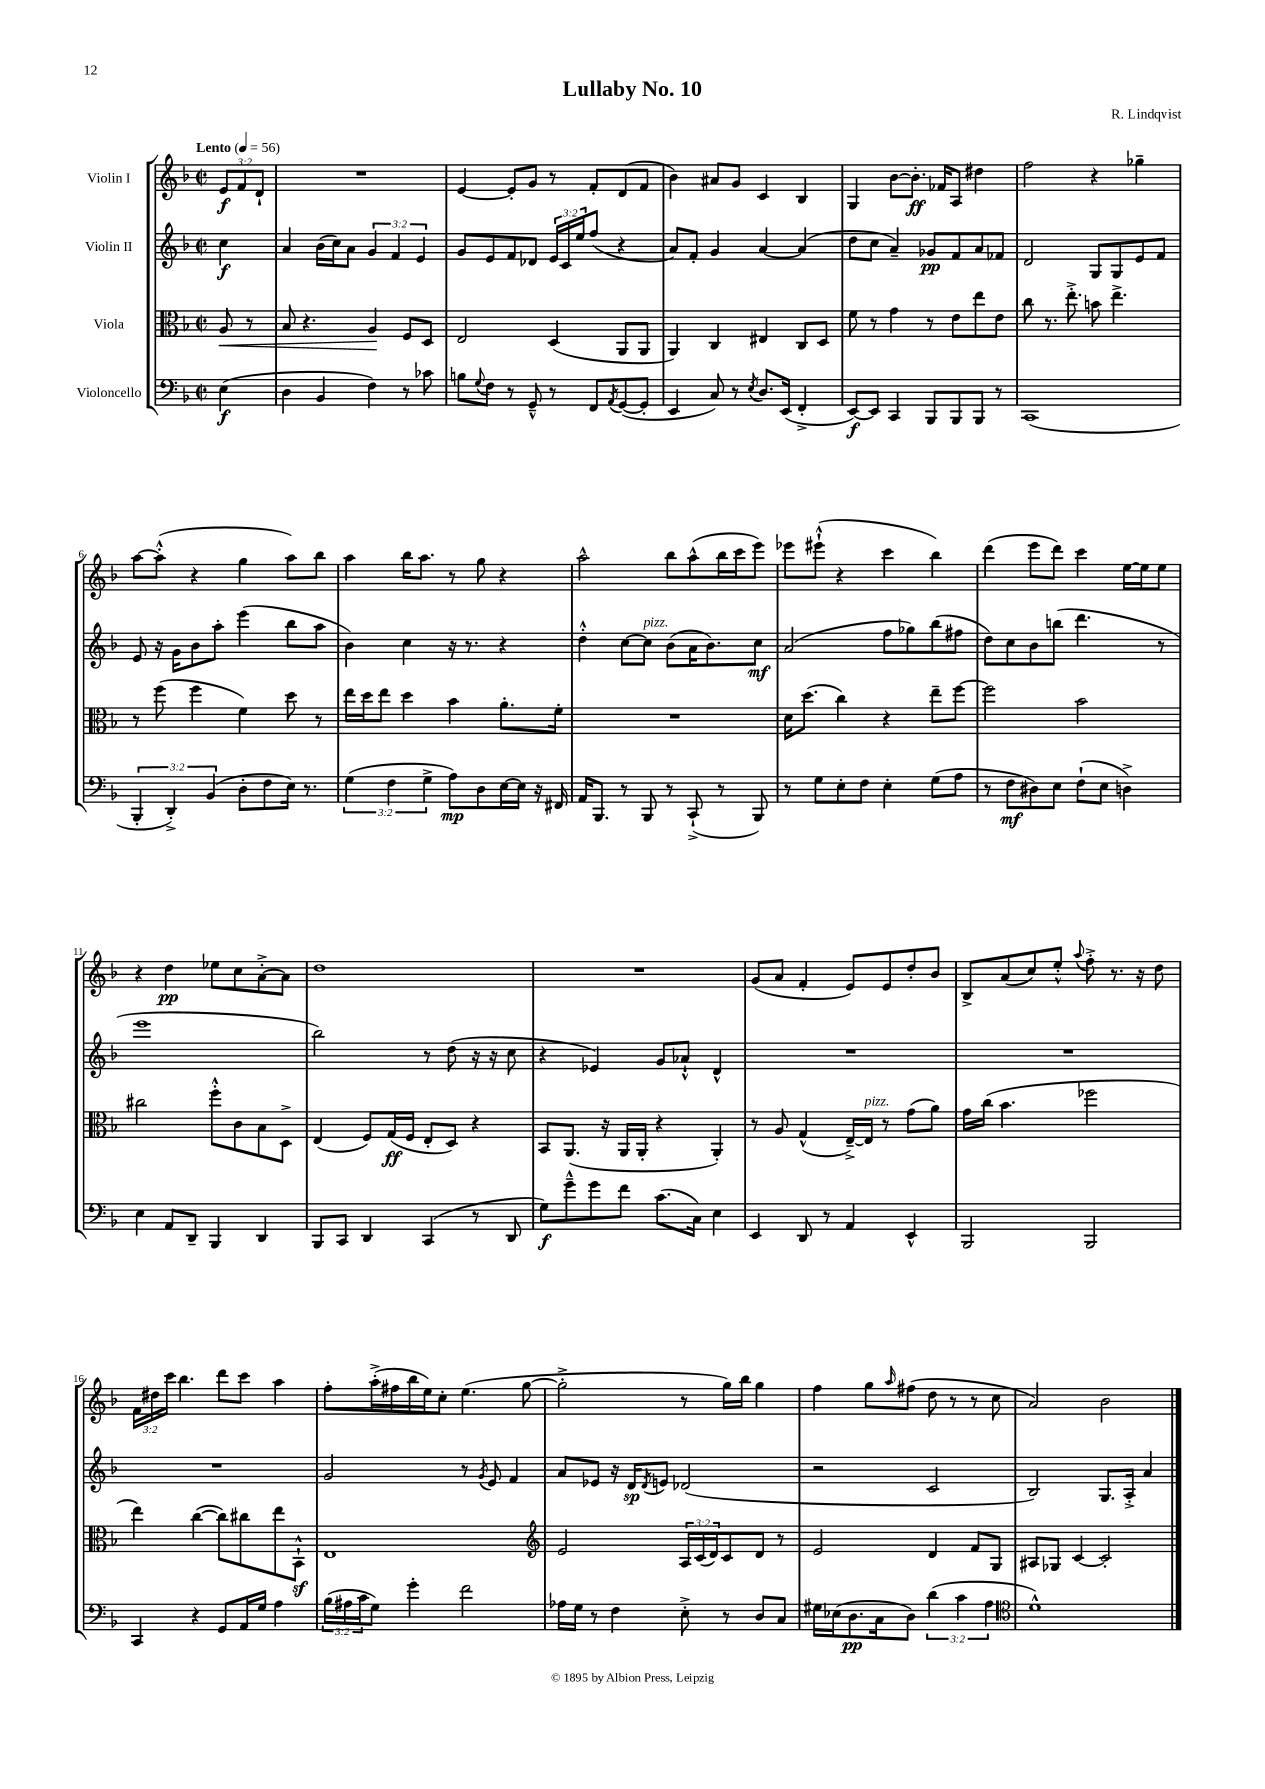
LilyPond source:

\header { title = "Lullaby No. 10" composer = "R. Lindqvist" }
<<
\new StaffGroup <<
\new Staff = "s0" \with { instrumentName = "Violin I" } {
    \clef treble \key f \major \defaultTimeSignature \time 2/2 \override Staff.TupletNumber.text = #tuplet-number::calc-fraction-text \partial 4 \tempo "Lento" 4 = 56
    \tuplet 3/2 { e'8\f f'8 d'8-! } |
    R1 |
    e'4~ e'8-. g'8 r8 f'8-. d'8( f'8 |
    bes'4) ais'8 g'8 c'4 bes4 |
    g4 bes'8~ bes'8.-.\ff fes'16 a8 dis''4 |
    f''2 r4 ges''4-- |
    a''8~ a''8-.-^( r4 g''4 a''8) bes''8 |
    a''4 bes''16 a''8. r8 g''8 r4 |
    a''2-^ bes''8 a''8-^( bes''16 c'''16 e'''8) |
    ees'''8 eis'''8-!-^( r4 c'''4 bes''4) |
    d'''4( e'''8 d'''8) c'''4 e''16~ e''16 e''8 |
    r4 d''4\pp ees''8 c''8 a'8~-.-> a'8 |
    d''1 |
    R1 |
    g'8( a'8 f'4-. e'8) e'8 d''8-. bes'8 |
    bes8-> a'8( c''8) e''8-.-^ \appoggiatura { a''8 } f''8-.-> r8. r16 d''8 |
    \tuplet 3/2 { f'16 dis''16 c'''16 } bes''4. d'''8 c'''8 a''4 |
    f''8-. a''16-.->( fis''16 bes''16 e''16) c''8-. e''4.( g''8~ |
    g''2-.-> r8 g''16) bes''16 g''4 |
    f''4 g''8 \grace { a''16 } fis''8( d''8 r8 r8 c''8 |
    a'2) bes'2 \bar "|." |
}
\new Staff = "s1" \with { instrumentName = "Violin II" } {
    \clef treble \key f \major \defaultTimeSignature \time 2/2 \override Staff.TupletNumber.text = #tuplet-number::calc-fraction-text \partial 4
    c''4\f |
    a'4 bes'16( c''16) a'8 \tuplet 3/2 { g'4 f'4 e'4 } |
    g'8 e'8 f'8 des'8 \tuplet 3/2 { e'16 c'16 e''16 } f''8( r4 |
    a'8) f'8-. g'4 a'4~ a'4( |
    d''8 c''8 a'4--) ges'8\pp f'8 a'8 fes'8 |
    d'2 g8 g8 e'8 f'8 |
    e'8 r16 g'16 bes'8 a''8-. e'''4( bes''8 a''8 |
    bes'4) c''4 r16 r8. r4 |
    d''4-.-^ c''8~ c''8^\markup { \italic "pizz." } bes'8( a'16 bes'8.) c''8\mf |
    a'2( f''8 ges''8) bes''8( fis''8 |
    d''8) c''8 bes'8 b''8( d'''4. r8 |
    e'''1 |
    bes''2) r8 d''8( r16 r16 c''8 |
    r4 ees'4) g'8 aes'8-!-^ d'4-^ |
    R1 |
    R1 |
    R1 |
    g'2 r8 \acciaccatura { g'8 } e'8 f'4 |
    a'8 ees'8 r16 d'16\sp \acciaccatura { d'8 } e'8 des'2( |
    r2 c'2 |
    bes2) g8. a16-.-> a'4 \bar "|." |
}
\new Staff = "s2" \with { instrumentName = "Viola" } {
    \clef alto \key f \major \defaultTimeSignature \time 2/2 \override Staff.TupletNumber.text = #tuplet-number::calc-fraction-text \partial 4
    a8\< r8 |
    bes8 r4. a4\! f8 d8 |
    e2 d4( a,8 a,8 |
    a,4) c4 eis4 c8 d8 |
    f'8 r8 g'4 r8 e'8 e''8 e'8 |
    c''8 r8. e''8.-.-> b'8 e''4.-> |
    r8 f''8( f''4 f'4) d''8 r8 |
    e''16 d''16 e''8 d''4 bes'4 a'8.-. f'16-. |
    R1 |
    d'16 d''8.( c''4) r4 e''8-- f''8~ |
    f''2 bes'2 |
    cis''2 f''8-.-^ c'8 bes8 d8-> |
    e4( f8) g16\ff( f16 e8-. d8) r4 |
    bes,8 a,8.( r16 a,16 a,16-. r4 a,4-.) |
    r8 a8 g4-^( e16~--->) e16^\markup { \italic "pizz." } r8 g'8( a'8) |
    g'16 c''16( bes'4. fes''2 |
    e''4) c''4~( c''8) cis''8 e''8 bes,8-!-^\sf |
    e1 |
    \clef treble e'2 \tuplet 3/2 { a16 c'16( d'16) } c'8 d'8 r8 |
    e'2 d'4 f'8 g8 |
    ais8 ges8 c'4~ c'2-. \bar "|." |
}
\new Staff = "s3" \with { instrumentName = "Violoncello" } {
    \clef bass \key f \major \defaultTimeSignature \time 2/2 \override Staff.TupletNumber.text = #tuplet-number::calc-fraction-text \partial 4
    e4\f( |
    d4 bes,4 f4) r8 ces'8 |
    b8 \appoggiatura { g8 } f8 r8 g,8---^ r8 f,8 \acciaccatura { a,8 } g,8~( g,8-. |
    e,4 c8) r8 \acciaccatura { e8 } d8. e,16( f,4-.-> |
    e,8~\f) e,8 c,4 bes,,8 bes,,8 bes,,8 r8 |
    c,1( |
    \tuplet 3/2 { bes,,4-. d,4-.->) bes,4( } d8-. f8 e16) r8. |
    \tuplet 3/2 { g4( f4 g4-> } a8\mp) d8 e16~ e16 r16 fis,16 |
    a,16 bes,,8. r8 bes,,8 r8 c,8-!->( r8 bes,,8) |
    r8 g8 e8-. f8 e4-. g8( a8 |
    r8 f8\mf dis8) e8 f8-!( e8 d4->) |
    e4 a,8 d,8-- bes,,4 d,4 |
    bes,,8 c,8 d,4 c,4( r8 d,8 |
    g8\f) g'8---^ g'8 f'8 c'8.( c16) e4 |
    e,4 d,8 r8 a,4 e,4-^ |
    bes,,2 bes,,2 |
    c,4 r4 g,8 a,16 g16 a4 |
    \tuplet 3/2 { bes16( ais16 c'16 } g8) g'4-. f'2 |
    aes16 g16 r8 f4 e8-.-> r8 d8 c8 |
    gis16 ees16( d8.\pp c16 d8) \tuplet 3/2 { d'4( c'4 a4 } |
    \clef tenor d'1-^) \bar "|." |
}
>>
>>
